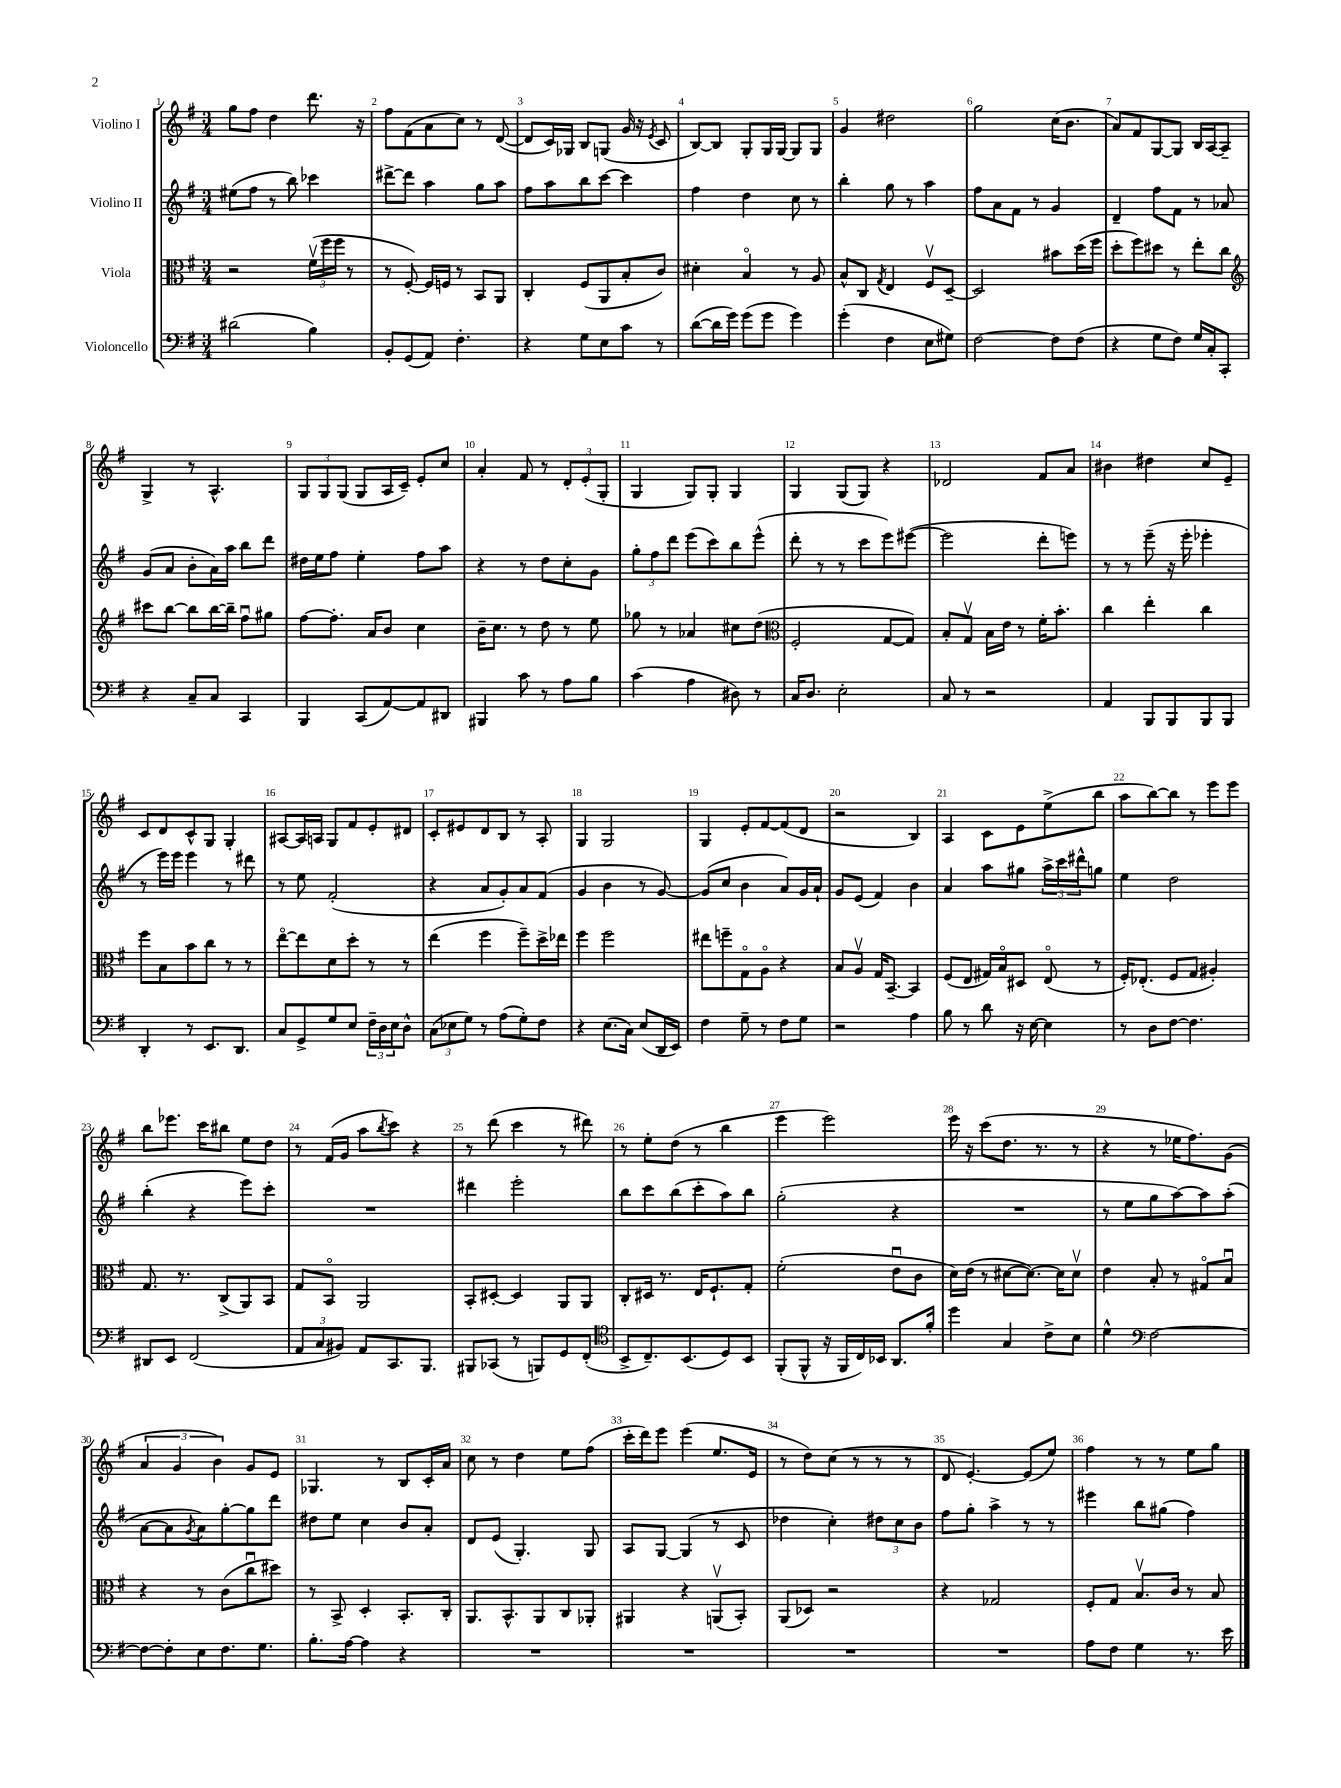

**kern	**kern	**kern	**kern
*part4	*part3	*part2	*part1
*staff4	*staff3	*staff2	*staff1
*I"Violoncello	*I"Viola	*I"Violino II	*I"Violino I
*clefF4	*clefC3	*clefG2	*clefG2
*k[f#]	*k[f#]	*k[f#]	*k[f#]
*M3/4	*M3/4	*M3/4	*M3/4
=1	=1	=1	=1
(2d#X\	2r	(8ee#X\L	8gg\L
.	.	8ff#\J	8ff#\J
.	.	8r	4dd\
.	.	8bb\)	.
4B\)	(24f#v\LL	4ccc-X\	8.ddd\
.	24ff#\	.	.
.	24ff#\JJ	.	.
.	8r	.	.
.	.	.	16r
=2	=2	=2	=2
8BB'/L	8r	[8ddd#X^\L	8ff#\L
(8GG/	[8F#'/)	8ddd#\J]	(8f#\
8AA/J)	16F#/LL]	4aa\	8a\
.	16Fn/JJ	.	.
4.F#'\	8r	.	8cc\J)
.	8BB/L	8gg\L	8r
.	8AA/J	8aa\J	([8d/
=3	=3	=3	=3
4r	4C'/	8ff#\L	8d/L]
.	.	8aa\	16c/L)
.	.	.	16G-X/JJ
8G\L	(8F#/L	8bb\	8B/L
8E\	8AA/	[8ccc\J	(8Gn/J
8c\J	8B'/	4ccc\]	16g/
.	.	.	16r
.	.	.	8qe/
8r	8c/J)	.	8c/
=4	=4	=4	=4
([8d\L	4d#X'\	4ff#\	[8B/L)
16d\L]	.	.	8B/J]
16g\JJ)	.	.	.
(8g\L	4B/	4dd\	8G'/L
8g\J	.	.	16G/L
.	.	.	[16G/JJ
4g\)	8r	8cc\	8G/L]
.	8A/	8r	8G/J
=5	=5	=5	=5
(4g'\	8B^^/L	4bb'\	4g/
.	8C/J	.	.
.	8qG/	.	.
4F#\	4E/	8gg\	2dd#X\
.	.	8r	.
8E\L	8F#v/L	4aa\	.
8G#X\J)	[8D~/J	.	.
=6	=6	=6	=6
[2F#\	2D/]	8ff#\L	2gg\
.	.	8a\	.
.	.	8f#\J	.
.	.	8r	.
8F#\L]	8b#X\L	4g/	(16cc\KL
.	.	.	8.b\J
(8F#\J	(16dd\L	.	.
.	16ff#\JJ	.	.
=7	=7	=7	=7
4r	8dd'\L	4d~/	8a/L)
.	8ff#\)	.	8f#/
8G\L	8dd#X\J	8ff#\L	[8G/
8F#\J)	8r	8f#\J	8G/J]
16G/LL	8ee'\L	8r	16B/LL
16C'/J	.	.	[16A/J
8CC'/J	8cc\J	8a-X/	8A~/J]
!!LO:LB:g=z
=8	=8	=8	=8
*	*clefG2	*	*
4r	8ccc#X\L	(8g/L	4G^/
.	[8bb\J	8a/J	.
8C~/L	8bb\L]	8b'\L	8r
8C/J	[16bb\L	16a\L)	4.A^^/
.	16bb~\JJ]	16aa\JJ	.
4CC/	8ff#u\L	8bb\L	.
.	8gg#X\J	8ddd\J	.
=9	=9	=9	=9
4BBB/	[8ff#\L	16dd#X\LL	12G/L
.	.	16ee\J	.
.	.	.	12G/
.	8.ff#'\J]	8ff#\J	.
.	.	.	(12G/J
(8CC/L	.	4ee'\	8G/L
.	16a/KL	.	.
[8AA/)	8b/J	.	16A/L
.	.	.	16c~/JJ)
8AA/]	4cc\	8ff#\L	8e'/L
8DD#X/J	.	8aa\J	8cc/J
=10	=10	=10	=10
4BBB#X/	16b~\KL	4r	4a'/
.	8.cc\J	.	.
8c\	8r	8r	8f#/
8r	8dd\	8dd\L	8r
8A\L	8r	8cc'\	12d'/L
.	.	.	(12e'/
8B\J	8ee\	8g\J	.
.	.	.	12G'/J
=11	=11	=11	=11
(4c\	8gg-X\	12gg'\L	4G/
.	.	12ff#\	.
.	8r	.	.
.	.	12ddd\J	.
4A\	4a-X/	(8eee\L	8G/L)
.	.	8ccc\)	8G'/J
8D#X\)	8cc#X\L	8bb\	4G/
8r	(8dd\J	(8eee^^\J	.
=12	=12	=12	=12
*	*clefC3	*	*
16C/KL	2F#'/	8ddd'\	4G/
8.D/J	.	.	.
.	.	8r	.
2E'\	.	8r	(8G/L
.	.	8ccc\L	8G/J)
.	[8G/L	8eee\)	4r
.	8G/J])	([8eee#X\J	.
=13	=13	=13	=13
8C/	8B'/L	2eee#\]	2d-X/
8r	8Gv/J	.	.
2r	16B\LL	.	.
.	16e\JJ	.	.
.	8r	.	.
.	16f#'\KL	8ddd'\L	8f#/L
.	8.b'\J	.	.
.	.	8eeen\J)	8a/J
=14	=14	=14	=14
4AA/	4cc\	8r	4b#X\
.	.	8r	.
8BBB/L	4ee'\	(8eee~\	4dd#X\
8BBB/	.	16r	.
.	.	16eee'\	.
8BBB/	4cc\	4eee-X'\	8cc/L
8BBB/J	.	.	8e~/J
!!LO:LB:g=z
=15	=15	=15	=15
4DD'/	8ff#\L	8r	8c/L
.	8B\	16eee\LL)	8d/
.	.	16eee\JJ	.
8r	8b\	4eee\	8c^^/
8.EE/L	8cc\J	.	8G/J
.	8r	8r	4G'/
8.DD/J	.	.	.
.	8r	8ddd#X\	.
=16	=16	=16	=16
8C/L	[8ee\L	8r	[8A#X/L
8GG^/	8ee\]	8ee\	16A#/L]
.	.	.	16An/JJ
8G/	8d\	(2f#'/	8G/L
8E/J	8dd'\J	.	8f#/
24F#~\LL	8r	.	8e'/
24D\	.	.	.
24E\J	.	.	.
8D^^\J	8r	.	8d#X/J
=17	=17	=17	=17
(12C\L	(4ee\	4r	8c'/L
12E-X\	.	.	.
.	.	.	8e#X/
12G\J)	.	.	.
8r	4ff#\	8a/L	8d/
(8A\L	.	8g'/)	8B/J
8G'\)	8ff#~\L)	8a/	8r
8F#\J	16dd^\L	(8f#/J	8A'/
.	16ee-X\JJ	.	.
=18	=18	=18	=18
4r	4ff#\	4g/	4G/
(8.E\L	2ff#\	4b\	2G/
16C\Jk)	.	.	.
(8E/L	.	8r	.
16DD/L	.	[8g/)	.
16EE/JJ)	.	.	.
=19	=19	=19	=19
4F#\	8ee#X\L	(8g/L]	4G/
.	8ffn~\	8cc/J	.
8G~\	8G\	4b\	8e'/L
8r	8A\J	.	[8f#/
8F#\L	4r	8a/L)	(8f#/]
8G\J	.	16g/L	8d/J
.	.	16a`/JJ	.
=20	=20	=20	=20
2r	8B/L	8g/L	2r
.	8Av/J	(8e/J	.
.	16G/KL	4f#/)	.
.	[8.BB~/J	.	.
4A\	4BB/]	4b\	4B/)
=21	=21	=21	=21
8B\	(8F#/L	4a/	4A/
8r	8E/J	.	.
8d\	16G#X/LL)	8aa\L	8c\L
.	16B/J	.	.
16r	8D#X/J	8gg#X\J	8e\
[16E\	.	.	.
4E\]	(8E/	24aa^\LL	(8ee^\
.	.	24ccc\	.
.	.	24ddd#X^^\J	.
.	8r	8ggn\J	8bb\J
=22	=22	=22	=22
8r	16F#'/KL)	4ee\	8aa\L
.	(8.E-X'/J	.	.
8D\L	.	.	[8bb\)
[8F#\J	8F#/L	2dd\	8bb\J]
4.F#\]	8G/J	.	8r
.	4A#X'/)	.	8eee\L
.	.	.	8eee\J
!!LO:LB:g=z
=23	=23	=23	=23
8DD#X/L	8.G/	(4bb'\	8bb\L
8EE/J	.	.	8.eee-X\J
.	8.r	.	.
(2FF#/	.	4r	.
.	.	.	16ccc\KL
.	(8C^/L	.	8bb#X\J
.	8AA/)	8eee\L)	8ee\L
.	8BB/J	8ccc'\J	8dd\J
=24	=24	=24	=24
12AA/L	8G/L	2.r	8r
12C/	.	.	.
.	8BB/J	.	(16f#/LL
12BB#X/J)	.	.	.
.	.	.	16g/JJ
8AA/L	2AA/	.	8aa\L
.	.	.	8qbb/
8.CC/	.	.	8ccc\J)
.	.	.	4r
8.BBB/J	.	.	.
=25	=25	=25	=25
8BBB#X/L	8BB'/L	4ddd#X\	8r
(8CC-X/J	[8D#X'/J	.	(8ddd\
8r	4D#/]	2eee'\	4ccc\
8BBBn/L)	.	.	.
8GG/	8AA/L	.	8r
(8FF#'/J	8AA/J	.	8ddd#X\)
=26	=26	=26	=26
*clefC4	*	*	*
8BB^/L	8C'/L	8bb\L	8r
8.C~/)	16D#X/Jk	8ccc\	8ee'\L
.	8.r	.	.
.	.	(8bb\	(8dd\J
(8.BB/	.	.	.
.	16E/KL	8ccc'\	8r
.	8.F#`/	.	.
8D/)	.	8aa\)	4bb\
8BB/J	8G'/J	8bb\J	.
=27	=27	=27	=27
(8FF#'/L	(2f#'\	(2gg'\	4eee\
8FF#^^/J	.	.	.
16r	.	.	2eee\)
16FF#/LL	.	.	.
16C/)	.	.	.
16BB-X/JJ	.	.	.
8.AA/L	8eu\L	4r	.
.	8c\J	.	.
16f#'/Jk	.	.	.
=28	=28	=28	=28
4dd\	16d\LL)	2.r	16eee\
.	(16e\JJ	.	16r
.	8r	.	(8ccc\L
4G/	[8d#X\L	.	8.dd\J
.	8.d#\J_)	.	.
.	.	.	8.r
8c^\L	.	.	.
.	16d#\KL]	.	.
8B\J	8d#v\J	.	8r
=29	=29	=29	=29
4d^^\	4e\	8r	4r
.	.	8ee\L	.
*clefF4	*	*	*
[2F#\	8B'/	8gg\	8r
.	8r	[8aa\)	16ee-X\KL
.	.	.	8.ff#\)
.	8G#X/L	8aa\]	.
.	8Bu/J	(8aa'\J	(8g\J
!!LO:LB:g=z
=30	=30	=30	=30
8F#\L_	4r	[8a\L	6a/
8F#'\]	.	8a\]	.
.	.	.	6g/
.	.	8qg/	.
8E\	8r	8a\)	.
.	.	.	6b\)
8.F#\	(8c\L	[8gg'\	.
.	8ccu\	8gg\]	8g/L
8.G\J	.	.	.
.	8dd#X\J)	8ddd\J	8e/J
=31	=31	=31	=31
8.B'\L	8r	8dd#X\L	4.G-X/
.	8BB^/	8ee\J	.
[16A\Jk	.	.	.
4A\]	4D'/	4cc\	.
.	.	.	8r
4r	8.BB'/L	8b/L	8B/L
.	.	8a'/J	16c'/L
.	16C'/Jk	.	16a/JJ
=32	=32	=32	=32
2.r	8.AA/L	8d/L	8cc\
.	.	(8e/J	8r
.	8.BB^^/	.	.
.	.	4.G'/)	4dd\
.	8AA/	.	.
.	8C/	.	8ee\L
.	8AA-X'/J	8G/	(8ff#\J
=33	=33	=33	=33
2.r	4AA#X/	8A/L	16ccc'\LL
.	.	.	16ddd\J)
.	.	[8G/J	8eee\J
.	4r	(4G/]	(4eee\
.	(8AAnv/L	8r	8.ee/L
.	8BB'/J)	8c/	.
.	.	.	16e/Jk
=34	=34	=34	=34
2.r	(8AA/L	4dd-X\	8r
.	8D-X/J)	.	8dd\L)
.	2r	4cc'\)	(8cc\J
.	.	.	8r
.	.	12dd#X\L	8r
.	.	12cc\	.
.	.	.	8r
.	.	12b\J	.
=35	=35	=35	=35
2.r	4r	8ff#\L	8d/
.	.	8gg'\J	[4.e'/)
.	2G-X/	4aa^\	.
.	.	8r	(8e/L]
.	.	8r	8ee/J)
=36	=36	=36	=36
8A\L	8F#'/L	4eee#X\	4ff#\
8F#\J	8G/J	.	.
4G\	8.Bv/L	8bb\L	8r
.	.	(8gg#X\J	8r
.	16c/Jk	.	.
8.r	8r	4ff#\)	8ee\L
.	8B/	.	8gg\J
16e\	.	.	.
==	==	==	==
*-	*-	*-	*-
